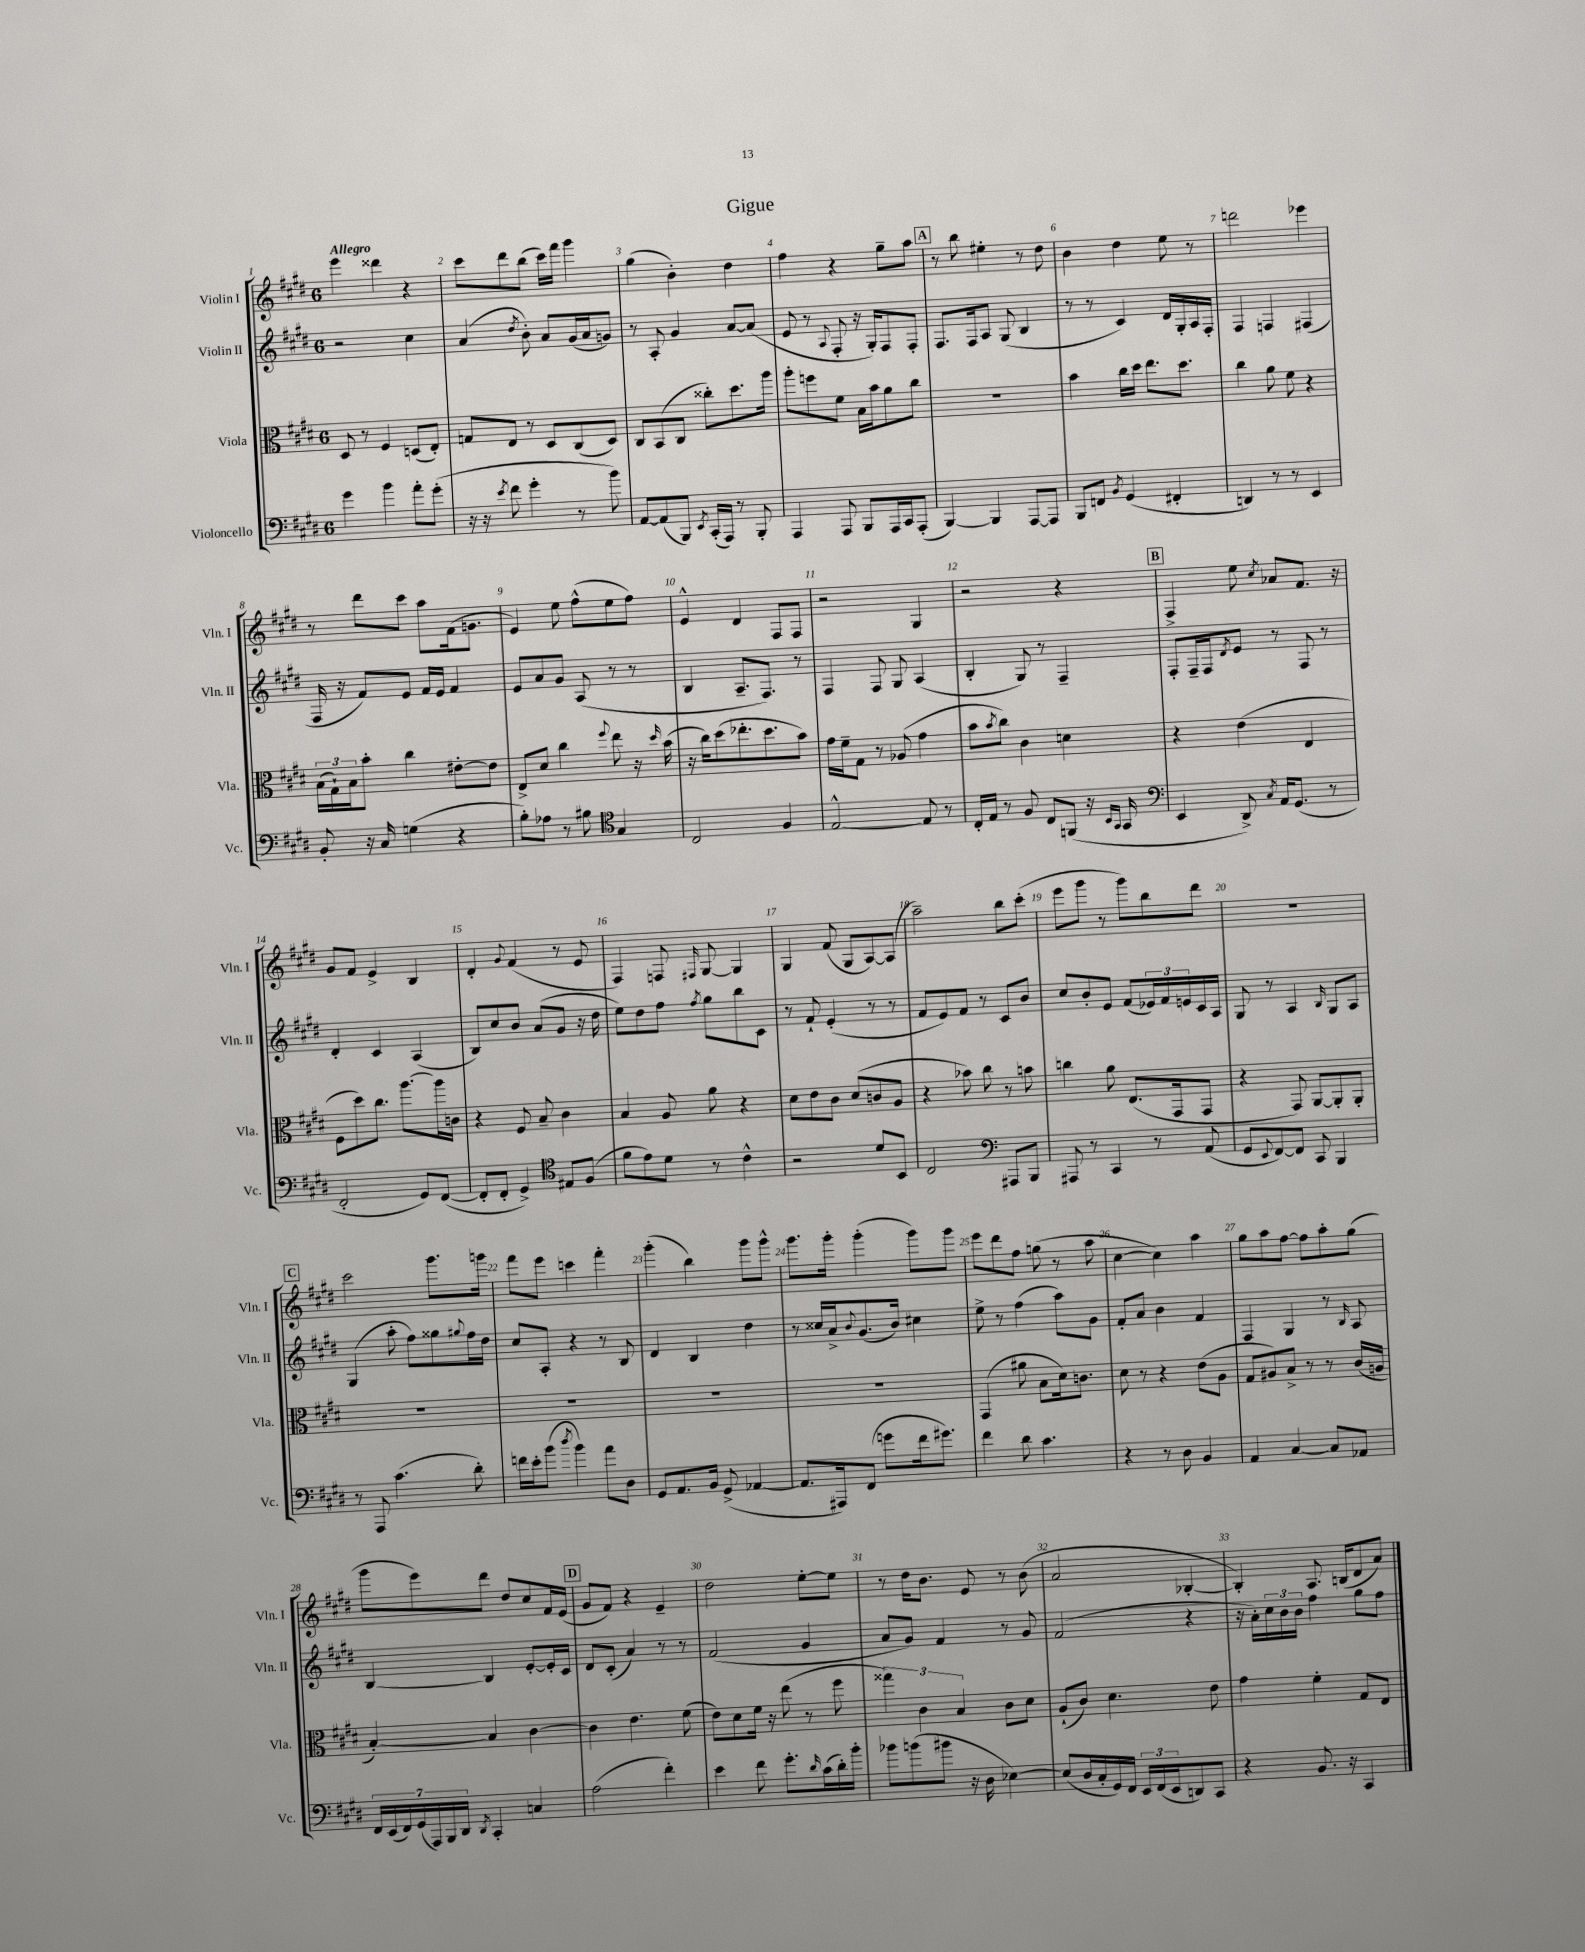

**kern	**kern	**kern	**kern
*part4	*part3	*part2	*part1
*staff4	*staff3	*staff2	*staff1
*I"Violoncello	*I"Viola	*I"Violin II	*I"Violin I
*I'Vc.	*I'Vla.	*I'Vln. II	*I'Vln. I
*clefF4	*clefC3	*clefG2	*clefG2
*k[f#c#g#d#]	*k[f#c#g#d#]	*k[f#c#g#d#]	*k[f#c#g#d#]
*M6/8	*M6/8	*M6/8	*M6/8
=1	=1	=1	=1
!	!	!	!LO:TX:a:B:t=Allegro
4g#\	8D#/	2r	4eee\
.	8r	.	.
4b\	4F#/	.	4ddd##X\
8a'\L	(8Dn/L	4cc#\	4r
(8g#'\J	8E'/J)	.	.
=2	=2	=2	=2
16r	8Gn/L	(4a/	8ccc#\L
16r	.	.	.
8qe/	.	.	.
8f#\	8E/J	.	8ddd#\
.	.	8qdd#/	.
4g#'\	8r	8b'\)	(8bb\J
.	8D#/L	8a/L	16ccc#\LL)
.	.	.	16fff#\JJ
8r	(8C#/	(16g#/L	4ggg#\
.	.	16a/J	.
8b\)	8D#/J)	8gn/J)	.
=3	=3	=3	=3
[8AA/L	8C#/L	8r	(4gg#\
(8AA/]	(8BB/	8A'/	.
8BBB/J)	8C#/J	4g#/	4b'\)
8qEE/	.	.	.
(16CC#'/LL	8cc##X'\L)	.	.
16AAA/JJ)	.	.	.
8r	8.dd#\	[8a/L	4dd#\
8BBB'/	.	(8a/J]	.
.	16aa\Jk	.	.
=4	=4	=4	=4
4AAA/	8aa'\L	8e/	4ff#\
.	8ffn\	8r	.
.	.	8qqA/	.
8AAA/	8f#\J	8F#'/	4r
8BBB/L	16B\LL	16r	.
.	16b\J	16G#'/KL)	.
16AAA/L	8a\	8F#/	8gg#~\L
16CC#/J	.	.	.
(8AAA'/J	8cc#\J	8F#'/J	8aa\J
!!LO:REH:place=s1:t=A
=5	=5	=5	=5
[4BBB/)	2.r	8.F#/L	8r
.	.	.	8bb\
.	.	16F#/k	.
4BBB/]	.	8A/J	4ee#X'\
.	.	(8G#/	.
[8AAA/L	.	4B/	8r
8AAA/J]	.	.	8dd#\
=6	=6	=6	=6
8BBB/L	4b\	8r	4b\
8FFn/J	.	8r	.
8qBB/	.	.	.
(4GG#/	16cc#\LL	4c#/)	4dd#\
.	16dd#\JJ	.	.
.	8.ee\L	.	.
4FF#X'/	.	16d#/LL	8ee\
.	8.dd#\J	16G#'/	.
.	.	16A/	8r
.	.	16F#'/JJ	.
=7	=7	=7	=7
4DDn/)	4cc#\	4F#/	2dddn\
8r	8a\	4Fn/	.
8r	8f#\	.	.
4EE/	4r	(4F#X/	4eee-X\
!!LO:LB:g=z
=8	=8	=8	=8
8BB'/	(24B\LL	16F#/	8r
.	24G#`\)	.	.
.	.	16r	.
.	24B\J	.	.
16r	8b'\J	8f#/L)	8ddd#\L
16C#/	.	.	.
(4Gn\	4cc#\	8e/J	8ccc#\J
.	.	16f#/LL	8aa\L
.	.	16e/JJ	.
4r	[8e#X'\L	4f#/	(16f#\k
.	.	.	8.gn\J
.	8e#\J]	.	.
=9	=9	=9	=9
8B'\L)	8E^/L	8e/L	4e/)
8A-X\J	8d#/J	8a/	.
8r	4cc#\	8g#/J	8ee\
8B#X\	.	(8A/	(8ff#^^\L
*clefC4	*	*	*
.	8qqff#/	.	.
4G#/	8ee\	8r	8ee\
.	16r	8r	8ff#\J)
.	16qqdd#/	.	.
.	(16b\	.	.
=10	=10	=10	=10
2C#/	16r	4B/	4e^^/
.	16cc#\KL)	.	.
.	(8dd#\	.	.
.	8.ee-X'\	8.A~/L	4d#/
.	8.dd#\	8.F#/J)	.
4F#/	.	.	8F#/L
.	8b\J)	8r	8F#/J
=11	=11	=11	=11
[2E^^/	16g#\LL	4F#/	2r
.	16f#~\J	.	.
.	8G#\J	.	.
.	8r	8F#/	.
.	(8A-X/	8G#/	.
8E/]	4g#\	(4A/	4G#/
8r	.	.	.
=12	=12	=12	=12
16C#'/LL	8b\L	4B'/	2r
16E/JJ	.	.	.
.	8qb/	.	.
8r	8cc#\J)	.	.
8F#/	4c#\	8G#/)	.
8C#/L	.	8r	.
(8FFn/J	4dn\	4F#~/	4r
16r	.	.	.
16qqBB/LL	.	.	.
16qqGG#/JJ	.	.	.
16GG#/	.	.	.
!!LO:REH:place=s1:t=B
=13	=13	=13	=13
*clefF4	*	*	*
4EE/	4r	8F#'/L	4F#^/
.	.	16F#~/L	.
.	.	16F#/J	.
.	.	8qd#/	.
8DD#^/)	(4e\	8e/J	8ee\
8qC#/	.	.	8qcc#/
16AA/KL	.	8r	8a-X/L
(8.GG#/J	.	.	.
.	4E/	8F#/	8.f#/J
8r	.	8r	.
.	.	.	16r
!!LO:LB:g=z
=14	=14	=14	=14
2FF#'/	8F#\L	4d#'/	8g#/L
.	8dd#\)	.	8f#/J
.	8.cc#\J	4c#/	4e^/
.	[8.aa\L	.	.
8GG#/L)	.	(4A/	4B/
([8FF#/J	16aa\L]	.	.
.	16cn\JJ	.	.
=15	=15	=15	=15
8FF#'/L]	4r	8B/L)	4d#'/
8FF#'/J	.	8cc#/	.
.	.	.	8qqg#/
4GG#^/)	8F#/	8b/J	(4f#/
.	8B~/	(8a/L	.
*clefC4	*	*	*
8E#X/L	4c#\	8g#/J	8r
(8F#/J	.	16r	8e/
.	.	16dd#\	.
=16	=16	=16	=16
8f#\L	4B/	8ee\L)	4F#/)
8e\)	.	8dd#\	.
8d#\J	8A/	8ff#\J	8Fn/
.	.	8qff#/	16qqF#X/
8r	8a\	8gg#\L	[8G#/
4c#^^\	4r	8bb\	4G#/]
.	.	8c#\J	.
=17	=17	=17	=17
2r	8d#\L	8r	4G#/
.	8e\	8f#`/	.
.	8c#\J	(4e'/	(8f#/
.	(8d#/L	.	8G#/L
8d#/L	8cn/	8r	[8A/)
8BB/J	8A/J	8r	(8A/J]
=18	=18	=18	=18
2C#/	4r	8f#/L	2aa~\)
.	.	8e/)	.
.	8b-X\)	8f#/J	.
.	8cc#\	8r	.
*clefF4	*	*	*
8AAA#X/L	8r	8c#/L	8bb\L
8BBB/J	8bn\	8b/J	(8ccc#'\J
=19	=19	=19	=19
8AAA#X/	4ccn\	8cc#/L	8eee\L
8r	.	8b'/	8ggg#\J
4CC#/	8a\	8e/J	8r
.	(8.E/L	(8f#/L	8ggg#\L)
8r	.	24e-X/L)	8bb\
.	.	24f#/	.
.	16GG#/k	.	.
.	.	24en/	.
(8AA/	8GG#/J	16c#/	8ddd#\J
.	.	16A/JJ	.
=20	=20	=20	=20
8GG#/L	4r	8G#/	2.r
8qqEE/	.	.	.
[8FF#/)	.	8r	.
8FF#/J]	8GG#/)	4A/	.
8CC#/	[8AA/L	.	.
.	.	16qqB/	.
4BBB/	8AA'/]	8G#/L	.
.	8AA'/J	8A/J	.
!!LO:LB:g=z
!!LO:REH:place=s1:t=C
=21	=21	=21	=21
8r	2.r	(4G#/	2ccc#\
8AAA/	.	.	.
(4.c#\	.	8aa'\	.
.	.	8ff#\L)	.
.	.	8gg##X\	8.ggg#\L
.	.	8qqgg#X/	.
8d#'\)	.	16ff#\L	.
.	.	16dd#\JJ	16gggn\Jk
=22	=22	=22	=22
16fn\LL	2.r	8cc#/L	8fff#\L
16e'\J	.	.	.
(8b\J	.	8A'/J	8eee\J
8qdd#/	.	.	.
4b\)	.	4r	4cccn\
8a\L	.	8r	4fff#'\
8D#\J	.	8B/	.
=23	=23	=23	=23
8GG#/L	2.r	4d#/	(4ggg#'\
8.AA/	.	.	.
.	.	4B/	4bb\)
16BB/Jk	.	.	.
(8GG#^/	.	.	.
[4AA-X/	.	4dd#\	8ggg#\L
.	.	.	8ggg#^^\J
=24	=24	=24	=24
8.AA-/L]	2.r	8r	8.ggg#\L
.	.	16cc##X/LL	.
16AAA#X/k)	.	16a^/J	16ggg#'\Jk
.	.	8qqb/	.
(8FF#/J	.	(8.g#/	(4ggg#'\
8gn\L	.	.	.
.	.	16b/Jk)	.
16f#\k	.	4cc#X\	8ggg#\L)
8.g#X\J)	.	.	.
.	.	.	8ggg#\J
=25	=25	=25	=25
4f#\	(4GG#/	8ee^\	8eee\L
.	.	8r	8ddd#\
8d#\	8a#X\	(4ff#\	8ff#\J
4.c#\	8B\L	.	(8ggn\
.	16d#\k)	8aa\L)	8r
.	8.cn\J	.	.
.	.	8g#\J	8aa\
=26	=26	=26	=26
4r	8d#\	8f#'/L	[4cc#\
.	8r	8a/J	.
8r	4r	4b\	4cc#\])
8D#\	.	.	.
4BB/	(8e\L	4f#/	4aa\
.	8A\J	.	.
=27	=27	=27	=27
4AA/	8G#/L	4F#/	8gg#\L
.	8A#X/)	.	8aa\
[4C#/	8B^/J	4G#/	[8ff#\J
.	8r	.	8ff#\L]
8C#/L]	8r	8r	8aa'\
.	.	16qqB/	.
8AA-X/J	(16c#/LL	8A/	(8gg#\J
.	16An/JJ	.	.
!!LO:LB:g=z
=28	=28	=28	=28
28FF#/LL	[4B'/)	[4B/	8ggg#\L
(28EE/	.	.	.
28FF#/)	.	.	.
(28GG#/	.	.	.
.	.	.	8eee\)
28AAA/)	.	.	.
28BBB/	.	.	.
28DD#/JJ	.	.	.
8qDD#/	.	.	.
4CC#'/	4B/]	4B/]	8ddd#\J
.	.	.	8dd#/L
4Cn/	[4c#\	[8e'/L	8cc#/
.	.	16e'/L]	16f#/L
.	.	16c#/JJ	(16e/JJ
!!LO:REH:place=s1:t=D
=29	=29	=29	=29
(2A\	4c#\]	8d#/L	8g#/L
.	.	(8c#'/J	8f#/J)
.	4.e\	4a/)	4r
4f#'\)	.	8r	4e~/
.	(8f#\	8r	.
=30	=30	=30	=30
4e\	8e\L)	(2f#/	2dd#\
.	8d#\	.	.
8f#\	16f#\Jk	.	.
.	16r	.	.
8.g#'\L	(8ee\	.	.
.	8r	4g#/	[8ee'\L
16qqd#/	.	.	.
(16c#\L	.	.	.
16d#'\)	8ff#\	.	8ee\J]
16b'\JJ	.	.	.
=31	=31	=31	=31
8b-X\L	6gg##X\)	8a/L	8r
(8bn\	.	8g#/J)	16dd#\KL
.	6c#\	.	.
.	.	.	8.b\J
8b#X\J	.	4f#/	.
.	6B/	.	.
16r	.	.	8e/
16D#\	.	.	.
[4E-X\)	8c#\L	8r	8r
.	8d#\J	8g#/	(8b\
=32	=32	=32	=32
(8E-/L]	(8A`/L	(2f#/	2a/
16D#/L	8c#/J)	.	.
16C#'/	.	.	.
16GG#/)	4.d#\	.	.
16FF#/JJ	.	.	.
24EE/LL	.	.	.
(24FF#/	.	.	.
24EE/J	.	.	.
8DDn/)	.	4r	[4B-X'/
8CC#/J	8e\	.	.
=33	=33	=33	=33
4r	4g#\	16r	4B-'/])
.	.	16a'\LL)	.
.	.	24cc#\	.
.	.	24b\	.
.	.	24b\JJ	.
8.BB/	4f#'\	4ff#\	8.A/
16r	.	.	(16Bn/KL
4CC#/	8G#/L	8gg#\L	8d#/
.	8E/J	8ff#\J	8a/J)
==	==	==	==
*-	*-	*-	*-
